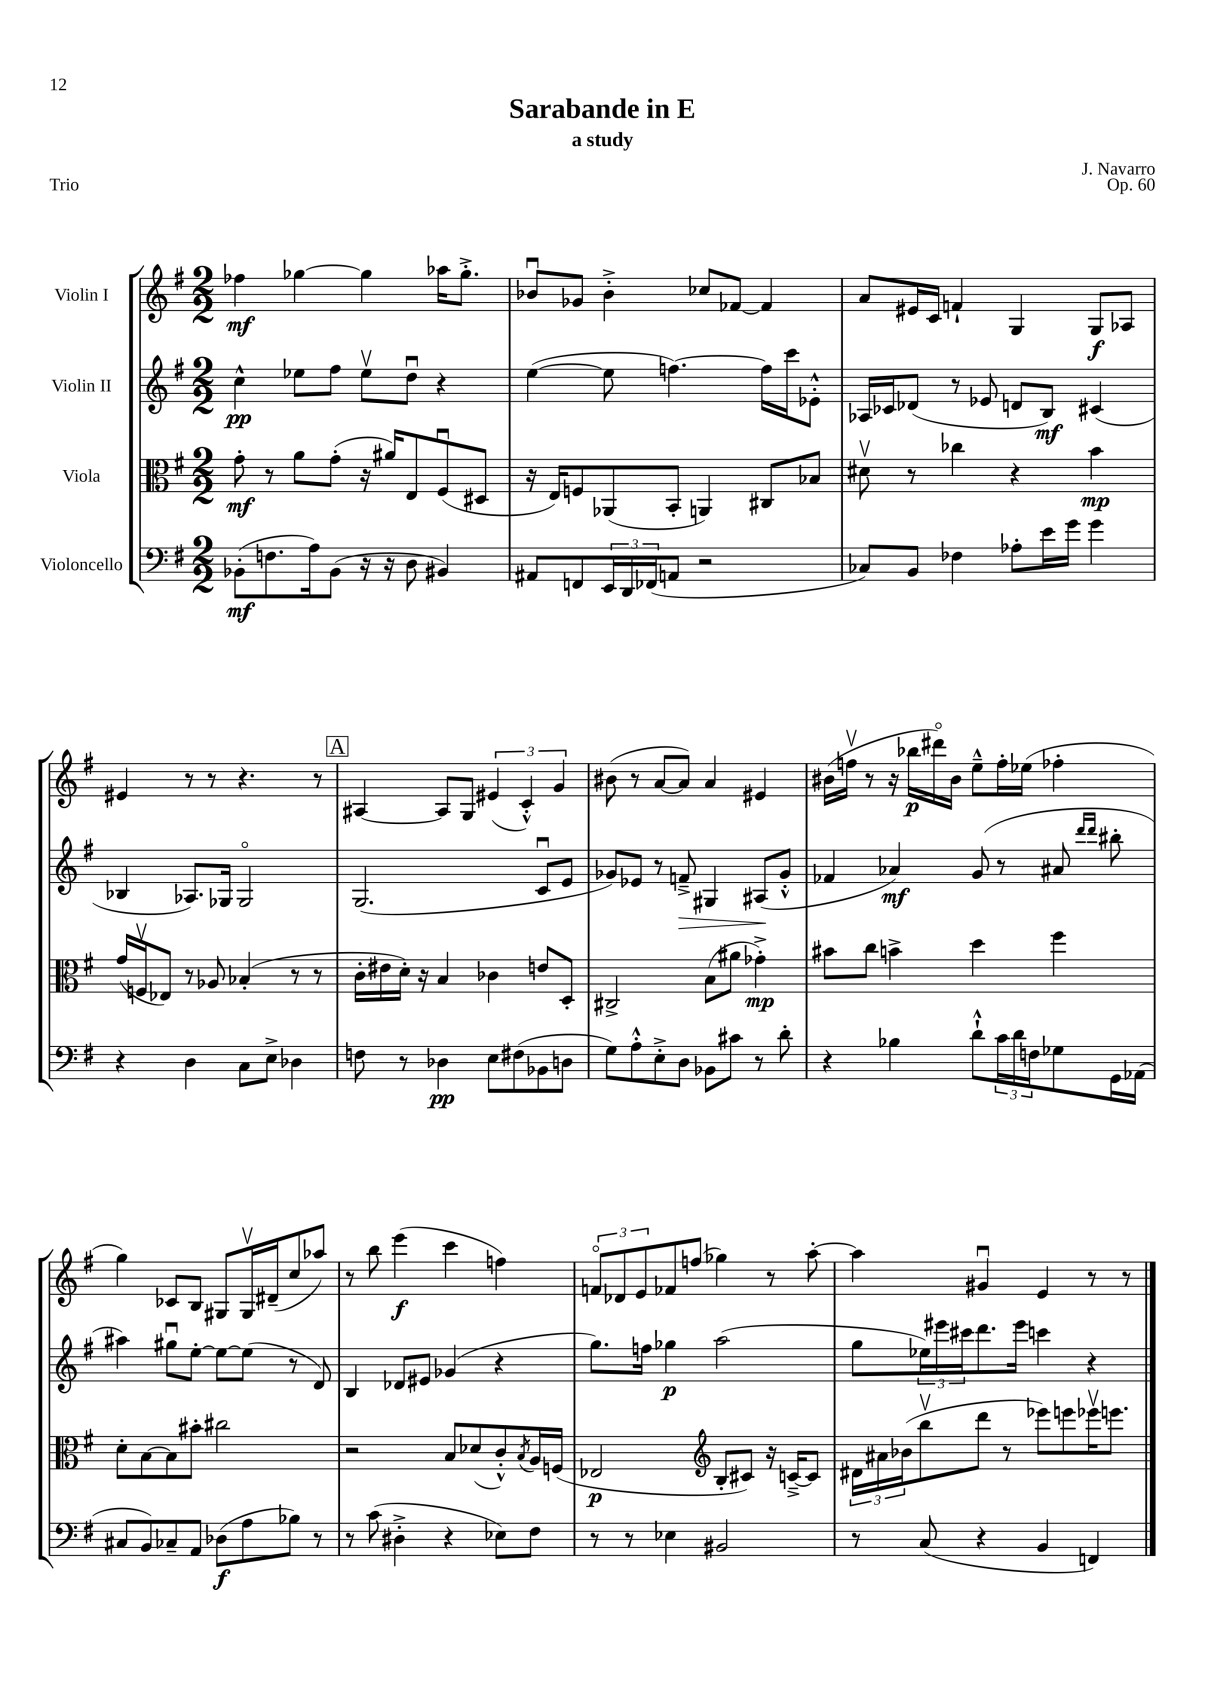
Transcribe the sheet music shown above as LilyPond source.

\header { title = "Sarabande in E" composer = "J. Navarro" subtitle = "a study" opus = "Op. 60" piece = "Trio" }
<<
\new StaffGroup <<
\new Staff = "s0" \with { instrumentName = "Violin I" } {
    \clef treble \key g \major \numericTimeSignature \time 2/2
    fes''4\mf ges''4~ ges''4 aes''16 ges''8.-.-> |
    bes'8\downbow ges'8 bes'4-.-> ces''8 fes'8~ fes'4 |
    a'8 eis'16 c'16 f'4-! g4 g8\f aes8 |
    eis'4 r8 r8 r4. r8 |
    \mark \markup { \box "A" } ais4~ ais8 g8 \tuplet 3/2 { eis'4( c'4-.-^) g'4 } |
    bis'8( r8 a'8~ a'8) a'4 eis'4 |
    bis'16( f''16\upbow r8 r16 bes''16\p dis'''16\flageolet) bis'16 e''8---^ f''16-. ees''16( fes''4-. |
    g''4) ces'8 b8 gis8 gis16\upbow dis'16--( c''8 aes''8) |
    r8 b''8 e'''4\f( c'''4 f''4) |
    \tuplet 3/2 { f'8\flageolet des'8 e'8 } fes'8 f''8( ges''4) r8 a''8~-. |
    a''4 gis'4\downbow e'4 r8 r8 \bar "|." |
}
\new Staff = "s1" \with { instrumentName = "Violin II" } {
    \clef treble \key g \major \numericTimeSignature \time 2/2
    c''4-^\pp ees''8 fis''8 ees''8\upbow d''8\downbow r4 |
    e''4~( e''8 f''4.~) f''16 c'''16 ees'8-.-^ |
    aes16 ces'16 des'8( r8 ees'8 d'8 b8\mf) cis'4( |
    bes4 aes8.) ges16 ges2\flageolet |
    \mark \markup { \box "A" } g2.( c'8\downbow e'8 |
    ges'8) ees'8 r8 f'8--->\> gis4 ais8\!( ges'8-.-^ |
    fes'4 aes'4\mf) g'8( r8 ais'8 \grace { d'''16 d'''16 } bis''8-. |
    ais''4) gis''8\downbow e''8~-. e''8~ e''8( r8 d'8) |
    b4 des'8 eis'8 ges'4( r4 |
    g''8.) f''16 ges''4\p a''2( |
    g''8 \tuplet 3/2 { ees''16) eis'''16 cis'''16 } d'''8. eis'''16 c'''4 r4 \bar "|." |
}
\new Staff = "s2" \with { instrumentName = "Viola" } {
    \clef alto \key g \major \numericTimeSignature \time 2/2
    g'8-.\mf r8 a'8 g'8-.( r16 ais'16) e8 fis8\downbow( dis8 |
    r16 e16) f8 aes,8( b,8-. a,4) cis8 bes8 |
    dis'8\upbow r8 ces''4 r4 b'4\mp |
    g'16( f16\upbow ees8) r8 aes8 bes4-.( r8 r8 |
    \mark \markup { \box "A" } c'16-. eis'16 d'16-.) r16 b4 ces'4 e'8 d8-. |
    cis2-> b8( ais'8 ges'4-.->\mp) |
    bis'8 c''8 b'4-> d''4 fis''4 |
    d'8-. b8~ b8 bis'8-. cis''2 |
    r2 b8 des'8( c'8-.-^) \acciaccatura { b8 } a16 f16( |
    ees2\p \clef treble b8-. cis'8) r16 c'16~---> c'8 |
    \tuplet 3/2 { dis'16 ais'16 bes'16( } b''8\upbow d'''8 r8 ees'''8) e'''8 ees'''16\upbow e'''8. \bar "|." |
}
\new Staff = "s3" \with { instrumentName = "Violoncello" } {
    \clef bass \key g \major \numericTimeSignature \time 2/2
    bes,8-.\mf( f8. a16) bes,8( r16 r16 d8 bis,4) |
    ais,8 f,8 \tuplet 3/2 { e,16 d,16 fes,16( } a,8 r2 |
    ces8) b,8 fes4 aes8-. e'16 g'16 g'4 |
    r4 d4 c8 e8-> des4 |
    \mark \markup { \box "A" } f8 r8 des4\pp e8 fis8( bes,8 d8 |
    g8) a8-.-^ e8-.-> d8 bes,8 cis'8 r8 d'8-. |
    r4 bes4 d'8-!-^ \tuplet 3/2 { c'16 d'16 f16 } ges8 g,16 aes,16( |
    cis8 b,8) ces8-- a,8 des8\f( a8 bes8) r8 |
    r8 c'8( dis4-.-> r4 ees8) fis8 |
    r8 r8 ees4 bis,2 |
    r8 c8( r4 b,4 f,4) \bar "|." |
}
>>
>>
\layout { \context { \Score \remove "Bar_number_engraver" } }
